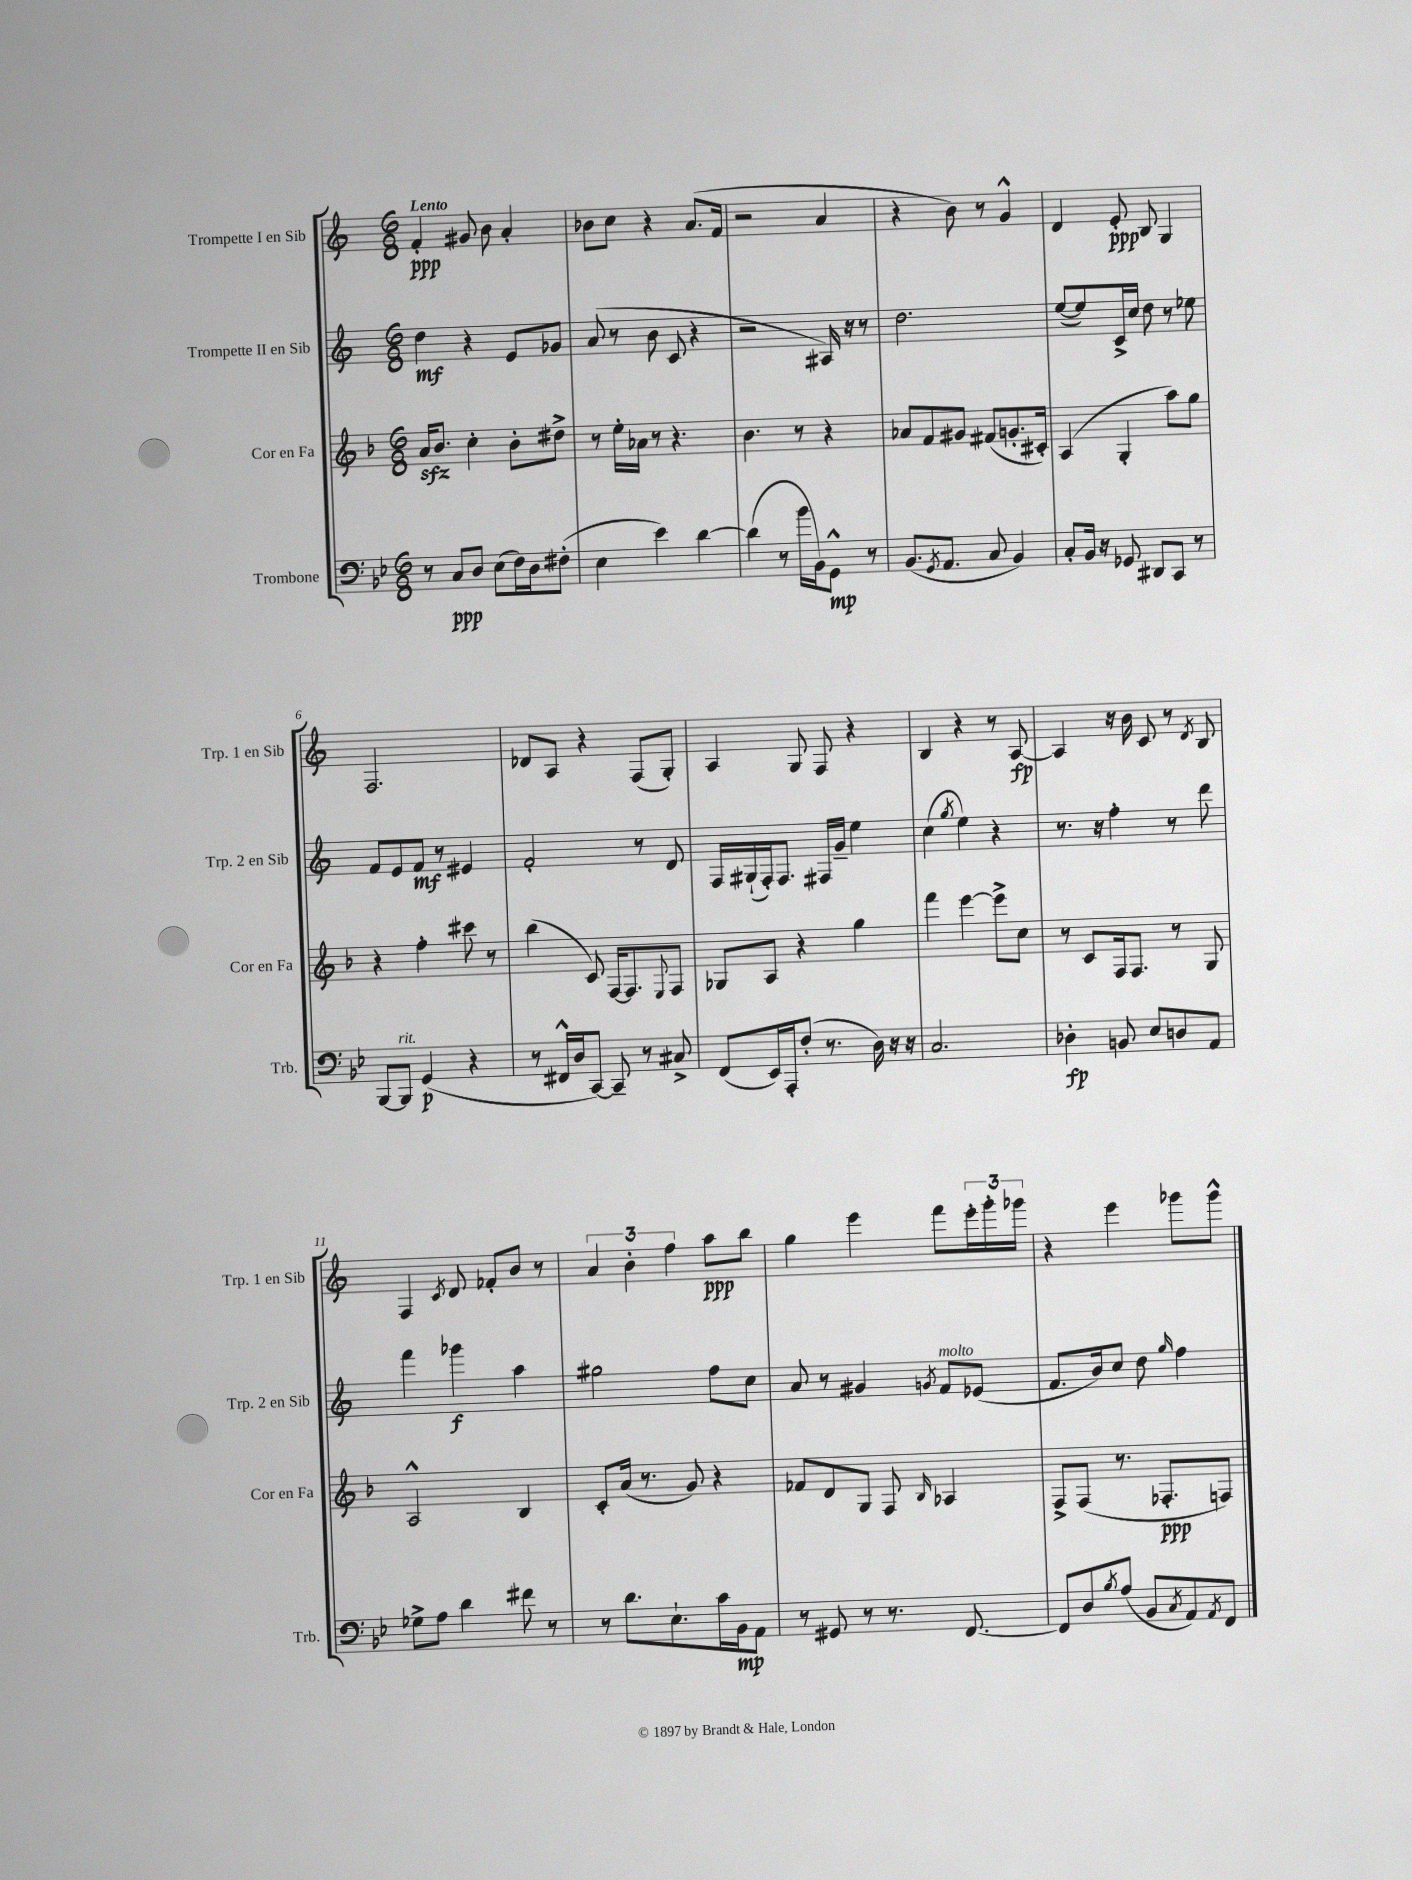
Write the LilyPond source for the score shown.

<<
\new StaffGroup <<
\new Staff = "s0" \with { instrumentName = "Trompette I en Sib" shortInstrumentName = "Trp. 1 en Sib" } {
    \clef treble \key c \major \numericTimeSignature \time 6/8 \tempo "Lento"
    f'4-.\ppp gis'8 b'8 a'4-. |
    bes'8 c''8 r4 a'8.( f'16 |
    r2 a'4 |
    r4 b'8) r8 g'4-^ |
    d'4 e'8-.\ppp b8 g4 |
    f2. |
    des'8 a8 r4 f8( g8-.) |
    a4 g8 f8 r4 |
    b4 r4 r8 a8~\fp |
    a4 r16 b'16 c'8 r8 \acciaccatura { d'8 } b8 |
    f4 \acciaccatura { c'8 } d'8 fes'8-. b'8 r8 |
    \tuplet 3/2 { a'4 b'4-. f''4 } a''8\ppp b''8 |
    g''4 e'''4 f'''8 \tuplet 3/2 { e'''16-. g'''16-. ges'''16 } |
    r4 e'''4 ges'''8 ges'''8-^ \bar "|." |
}
\new Staff = "s1" \with { instrumentName = "Trompette II en Sib" shortInstrumentName = "Trp. 2 en Sib" } {
    \clef treble \key c \major \numericTimeSignature \time 6/8
    d''4\mf r4 e'8 ges'8 |
    a'8( r8 b'8 c'8 r4 |
    r2 ais16) r16 r8 |
    d''2. |
    e''8~( e''8) c'16-> c''16 d''8 r8 ees''8 |
    f'8 e'8 f'8\mf r8 eis'4 |
    f'2-. r8 d'8 |
    f16 gis16-!( f16-.) f8. fis16 g'16-- e''4 |
    c''4( \acciaccatura { g''8 } e''4) r4 |
    r8. r16 f''4-. r8 d'''8 |
    f'''4 ges'''4\f a''4 |
    gis''2 f''8 c''8 |
    a'8 r8 gis'4 \acciaccatura { g'8 } f'8^\markup { \italic "molto" } ees'8( |
    f'8. b'16) c''8 d''8 \grace { g''16 } f''4 \bar "|." |
}
\new Staff = "s2" \with { instrumentName = "Cor en Fa" shortInstrumentName = "Cor en Fa" } {
    \clef treble \key f \major \numericTimeSignature \time 6/8
    a'16\sfz bes'8. c''4-. bes'8-. dis''8-> |
    r8 e''16-. aes'16 r8 r4. |
    bes'4. r8 r4 |
    aes'8 f'8 gis'8 fis'8( g'8.-. cis'16-.) |
    a4( g4-. a''8) g''8 |
    r4 f''4-. cis'''8 r8 |
    bes''4( c'8) f16~ f8. \appoggiatura { e8 } f8 |
    ges8 a8 r4 g''4 |
    f'''4 e'''4~ e'''8-> c''8 |
    r8 c'8 f16 f8. r8 g8 |
    a2-^ bes4 |
    c'8-. a'16( r8. g'8) r4 |
    fes'8 d'8 g8 f8 \grace { bes16 } aes4 |
    f8-> f8( r8. fes8.-.\ppp f8) \bar "|." |
}
\new Staff = "s3" \with { instrumentName = "Trombone" shortInstrumentName = "Trb." } {
    \clef bass \key bes \major \numericTimeSignature \time 6/8
    r8 c8\ppp d8 ees8( f16) d16 fis8-.( |
    ees4 ees'4) d'4~ |
    d'4( r8 bes'16 bes,16) g,8-^\mp r8 |
    bes,8.( \acciaccatura { g,8 } a,8. c8 bes,4) |
    c8-. bes,16 r16 ges,8 dis,8 c,8 r8 |
    bes,,8~ bes,,8^\markup { \italic "rit." } g,4\p( r4 |
    r8 fis,16-^ d16 c,8~) c,8-- r8 cis8-> |
    f,8( ees,16) a,,16-. f8-.( r8. d16) r16 r16 |
    c2. |
    des4-.\fp b,8 ees8 d8 a,8 |
    ges8-> a8 d'4 fis'8 r8 |
    r8 d'8. ees8.-! c'16 bes,16\mp a,8 |
    r8 gis,8 r8 r8. f,8.~ |
    f,8 d8 \acciaccatura { bes8 } a8( bes,8 \acciaccatura { c8 } a,8) \acciaccatura { a,8 } f,8 \bar "|." |
}
>>
>>
